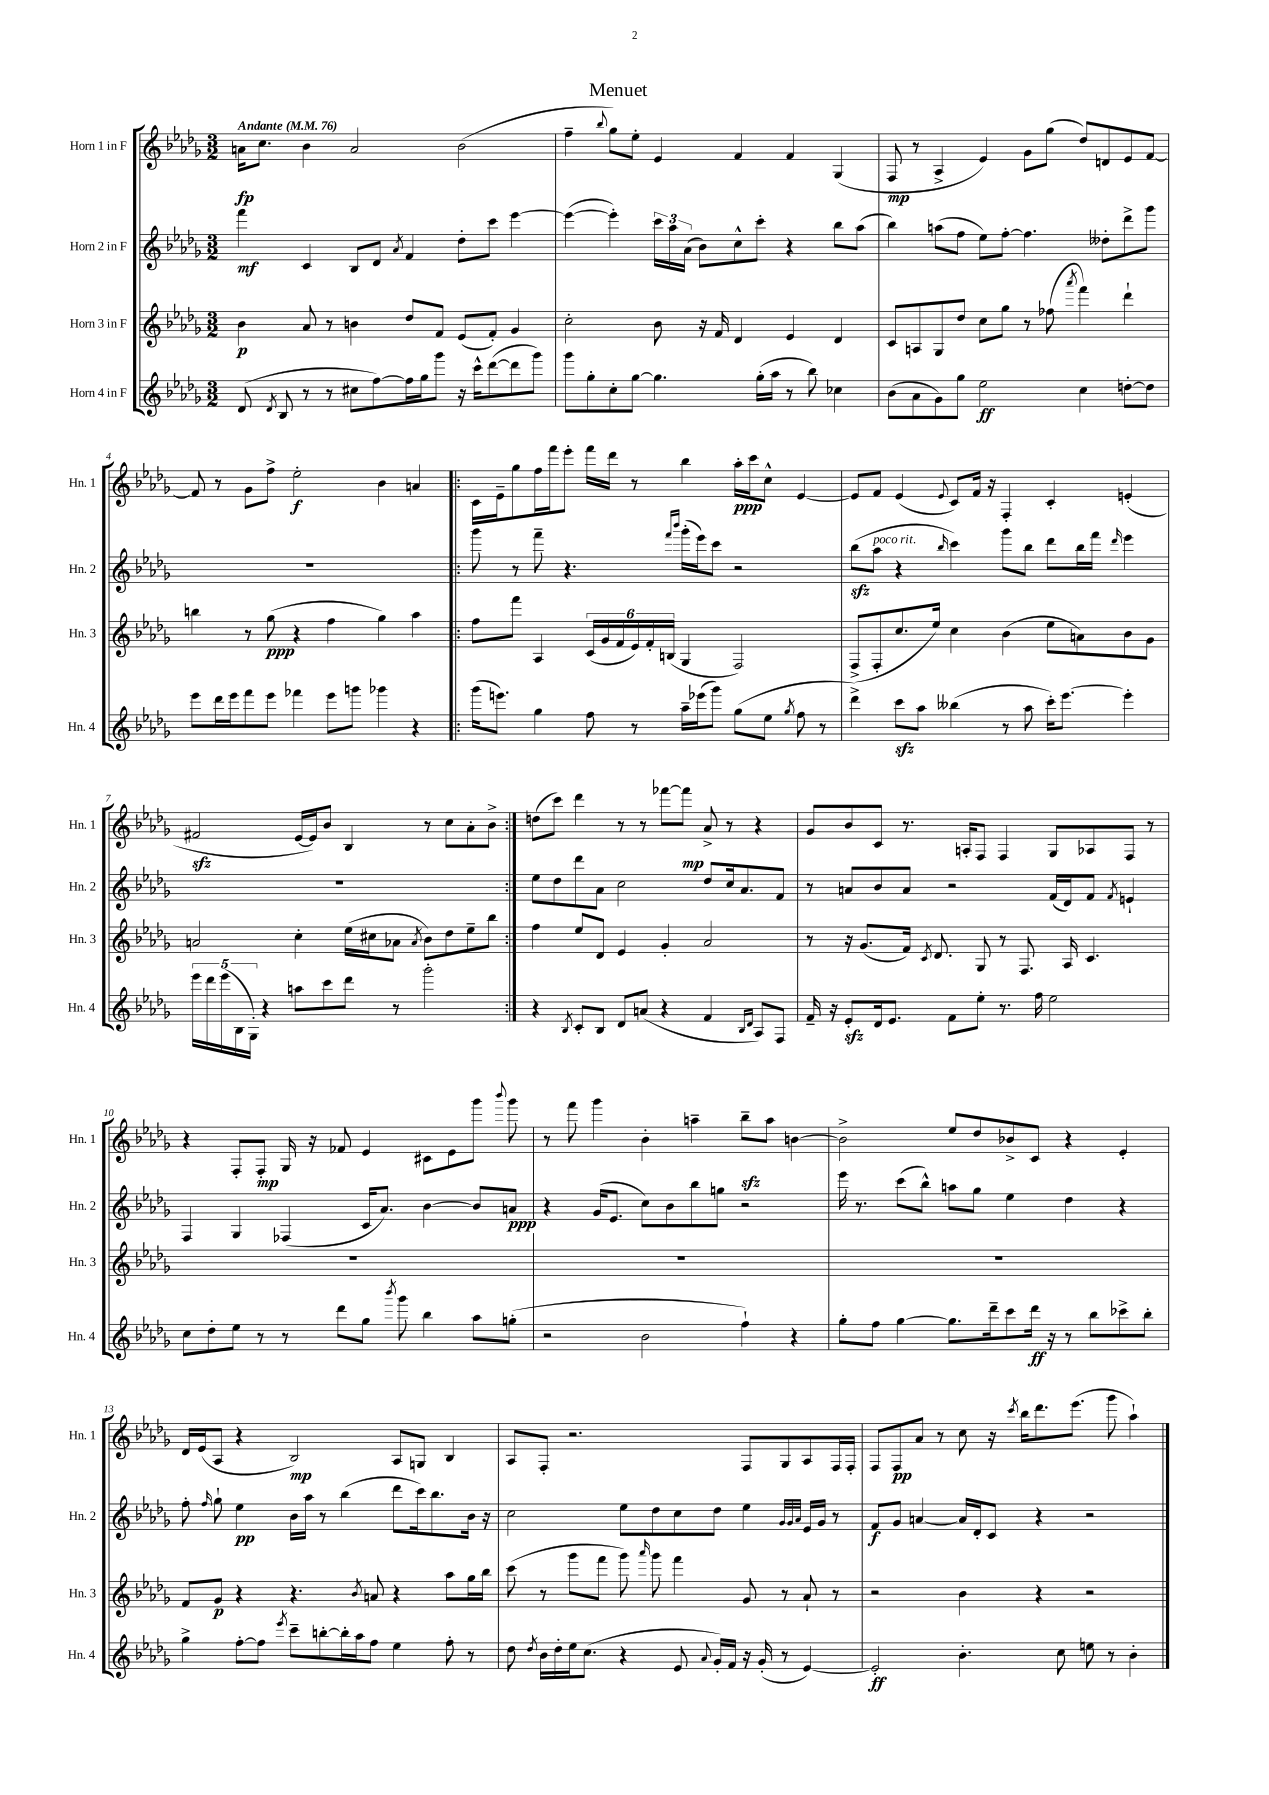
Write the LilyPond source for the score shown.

\header { title = "Menuet" }
<<
\new StaffGroup <<
\new Staff = "s0" \with { instrumentName = "Horn 1 in F" shortInstrumentName = "Hn. 1" } {
    \clef treble \key des \major \numericTimeSignature \time 3/2 \tempo "Andante" 4 = 76
    \autoBeamOff a'16[\fp c''8.] bes'4 a'2 bes'2( |
    f''4-- \appoggiatura { bes''8 } ges''8[) ees''8]-. ees'4 f'4 f'4 ges4( |
    f8\mp r8 aes4-> ees'4) ges'8[ ges''8]( des''8[) d'8 ees'8 f'8]~ |
    f'8 r8 ges'8[ f''8]-> ees''2-.\f bes'4 a'4 |
    \repeat volta 2 { c'16[ ees'16-- ges''8 f''16 f'''16 ees'''8]-. f'''16[ des'''16] r8 bes''4 aes''16[-.\ppp c'''16 c''8]-^ ees'4~ |
    ees'8[ f'8] ees'4( \appoggiatura { ees'8 } c'8[) f'16] r16 f4-. c'4-. e'4-.( |
    fis'2\sfz ees'16[~ ees'16) bes'8] bes4 r8 c''8[ aes'8-. bes'8]-> | }
    d''8[( c'''8]) des'''4 r8 r8 fes'''8[~ fes'''8]\mp aes'8-> r8 r4 |
    ges'8[ bes'8 c'8] r8. a16[-. f8] f4 ges8[ aes8 f8] r8 |
    r4 f8[-. f8]-.\mp ges16 r16 fes'8 ees'4 cis'8[ ees'8 ges'''8] \appoggiatura { bes'''8 } ges'''8 |
    r8 f'''8 ges'''4 bes'4-. a''4-- bes''8[--\sfz a''8] b'4~ |
    b'2-> ees''8[ des''8 bes'8-> c'8] r4 ees'4-. |
    des'16[ ees'16( aes8] r4 bes2\mp) aes8[ g8] bes4 |
    aes8[ f8]-. r2. f8[ ges8 aes8 f16 f16]-. |
    f8[ f8\pp aes'8] r8 c''8 r16 \acciaccatura { c'''8 } bes''16[ des'''8. ees'''8.]( ges'''8 aes''4-!) \bar "|." |
}
\new Staff = "s1" \with { instrumentName = "Horn 2 in F" shortInstrumentName = "Hn. 2" } {
    \clef treble \key des \major \numericTimeSignature \time 3/2
    \autoBeamOff f'''4\mf c'4 bes8[ des'8] \acciaccatura { aes'8 } f'4 des''8[-. c'''8] ees'''4~ |
    ees'''4~( ees'''4-.) \tuplet 3/2 { c'''16[ aes''16 aes'16]( } bes'8[) c''8-^ c'''8]-. r4 bes''8[ aes''8]( |
    bes''4) a''8[( f''8] ees''8[) f''8]~-. f''4. deses''8[-. des'''8-> ges'''8] |
    R1. |
    \repeat volta 2 { ges'''8 r8 f'''8-- r4. \grace { f'''16[ bes'''16] } ges'''16[-.( ees'''16) c'''8] r2 |
    bes''8[\sfz( aes''8]^\markup { \italic "poco rit." } r4 \grace { bes''16 } c'''4) ges'''8[ bes''8] des'''8[ bes''16 f'''16] \grace { des'''16 } ees'''4 |
    R1. | }
    ees''8[ des''8 des'''8 aes'8] c''2 des''8[ c''16 aes'8. f'8] |
    r8 a'8[ bes'8 a'8] r2 f'16[( des'16) f'8] \acciaccatura { f'8 } e'4-! |
    f4 ges4 fes4( c'16[ aes'8.]) bes'4~ bes'8[ a'8]\ppp |
    r4 ges'16[( ees'8.] c''8[) bes'8 bes''8 g''8] r2 |
    ees'''16 r8. c'''8[( bes''8]-^) a''8[ ges''8] ees''4 des''4 r4 |
    f''8-. \grace { f''16 } ges''8-! ees''4\pp bes'16[ aes''16] r8 bes''4( des'''8[ c'''16) bes''8. bes'16] r16 |
    c''2 ees''8[ des''8 c''8 des''8] ees''4 \grace { ges'32[ ges'32 aes'32] } ees'16[ ges'16] r8 |
    f'8[\f ges'8] a'4~ a'16[ des'16-. c'8] r4 r2 \bar "|." |
}
\new Staff = "s2" \with { instrumentName = "Horn 3 in F" shortInstrumentName = "Hn. 3" } {
    \clef treble \key des \major \numericTimeSignature \time 3/2
    \autoBeamOff bes'4\p aes'8 r8 b'4 des''8[ f'8] ees'8[( f'8]-.) ges'4 |
    c''2-. bes'8 r16 f'16 des'4 ees'4 des'4 |
    c'8[ a8 ges8 des''8] c''8[ ges''8] r8 fes''8( \acciaccatura { aes'''8 } f'''4) des'''4-! |
    b''4 r8 ges''8\ppp( r4 f''4 ges''4) aes''4 |
    \repeat volta 2 { f''8[ f'''8] aes4 \tuplet 6/4 { c'16[( ges'16 f'16 ees'16) f'16-. b16]( } ges4 f2) |
    f8[->( f8-. c''8. ees''16]) c''4 bes'4( ees''8[ a'8) bes'8 ges'8] |
    a'2 c''4-. ees''16[( cis''16 aes'8] \acciaccatura { aes'8 } bes'8[) des''8 ees''8-- bes''8] | }
    f''4 ees''8[ des'8] ees'4 ges'4-. aes'2 |
    r8 r16 ges'8.[( f'16]) \acciaccatura { c'8 } des'8. ges8 r8 f8. aes16 c'4. |
    R1. |
    R1. |
    R1. |
    f'8[ ges'8]\p r4 r4. \acciaccatura { bes'8 } a'8 r4 aes''8[ ges''16 bes''16] |
    c'''8( r8 ges'''8[ f'''8] ges'''8) \grace { aes'''16 } ges'''8 f'''4 ges'8 r8 aes'8-! r8 |
    r2 bes'4 r4 r2 \bar "|." |
}
\new Staff = "s3" \with { instrumentName = "Horn 4 in F" shortInstrumentName = "Hn. 4" } {
    \clef treble \key des \major \numericTimeSignature \time 3/2
    \autoBeamOff des'8( \acciaccatura { des'8 } bes8 r8 r8 cis''8[ f''8~) f''16 ges''16 ges'''8] r16 c'''16[-^ des'''8~( des'''8 ges'''8]) |
    ges'''8[ ges''8-. c''8-. ges''8]~ ges''4. ges''16[-.( aes''16] r8 bes''8) ces''4 |
    bes'8[( aes'8 ges'8) ges''8] ees''2\ff c''4 d''8[~-. d''8] |
    ees'''8[ des'''16 ees'''16 f'''8 ees'''8] fes'''4 ees'''8[ g'''8] ges'''4 r4 |
    \repeat volta 2 { ges'''16[( e'''8.]) ges''4 f''8 r8 aes''16[-- ees'''16( ges'''8]) ges''8[( ees''8] \acciaccatura { ges''8 } f''8 r8 |
    des'''4->) c'''8[\sfz aes''8] beses''4( r8 aes''8 c'''16[-.) ees'''8.]~ ees'''4-. |
    \tuplet 5/4 { ees'''16[ des'''16 ees'''16( bes16 ges16]-.) } r4 a''8[ c'''8 des'''8] r8 ges'''2-. | }
    r4 \acciaccatura { bes8 } c'8[-. bes8] des'8[ a'8]( r4 f'4 \grace { bes16[ des'16] } aes8[) f8] |
    f'16-- r16 ees'8[-.\sfz des'16 ees'8.] f'8[ ees''8]-. r8. f''16 ees''2 |
    c''8[ des''8-. ees''8] r8 r8 des'''8[ ges''8] \acciaccatura { bes'''8 } ges'''8 bes''4 aes''8[ g''8]-.( |
    r2 bes'2 f''4-!) r4 |
    ges''8[-. f''8] ges''4~ ges''8.[ des'''16-- c'''8 des'''16]\ff r16 r8 bes''8[ ces'''8-> bes''8]-. |
    ges''4-> f''8[~-. f''8] \acciaccatura { ees'''8 } c'''8[-- b''8~-. b''16-. aes''16 f''8] ees''4 f''8-. r8 |
    des''8 \acciaccatura { des''8 } bes'16[ des''16-. ees''16 c''8.]( r4 ees'8 \appoggiatura { aes'8 } ges'16[-.) f'16] r16 ges'16-.( r8 ees'4~) |
    ees'2-.\ff bes'4.-. c''8 e''8 r8 bes'4-. \bar "|." |
}
>>
>>
